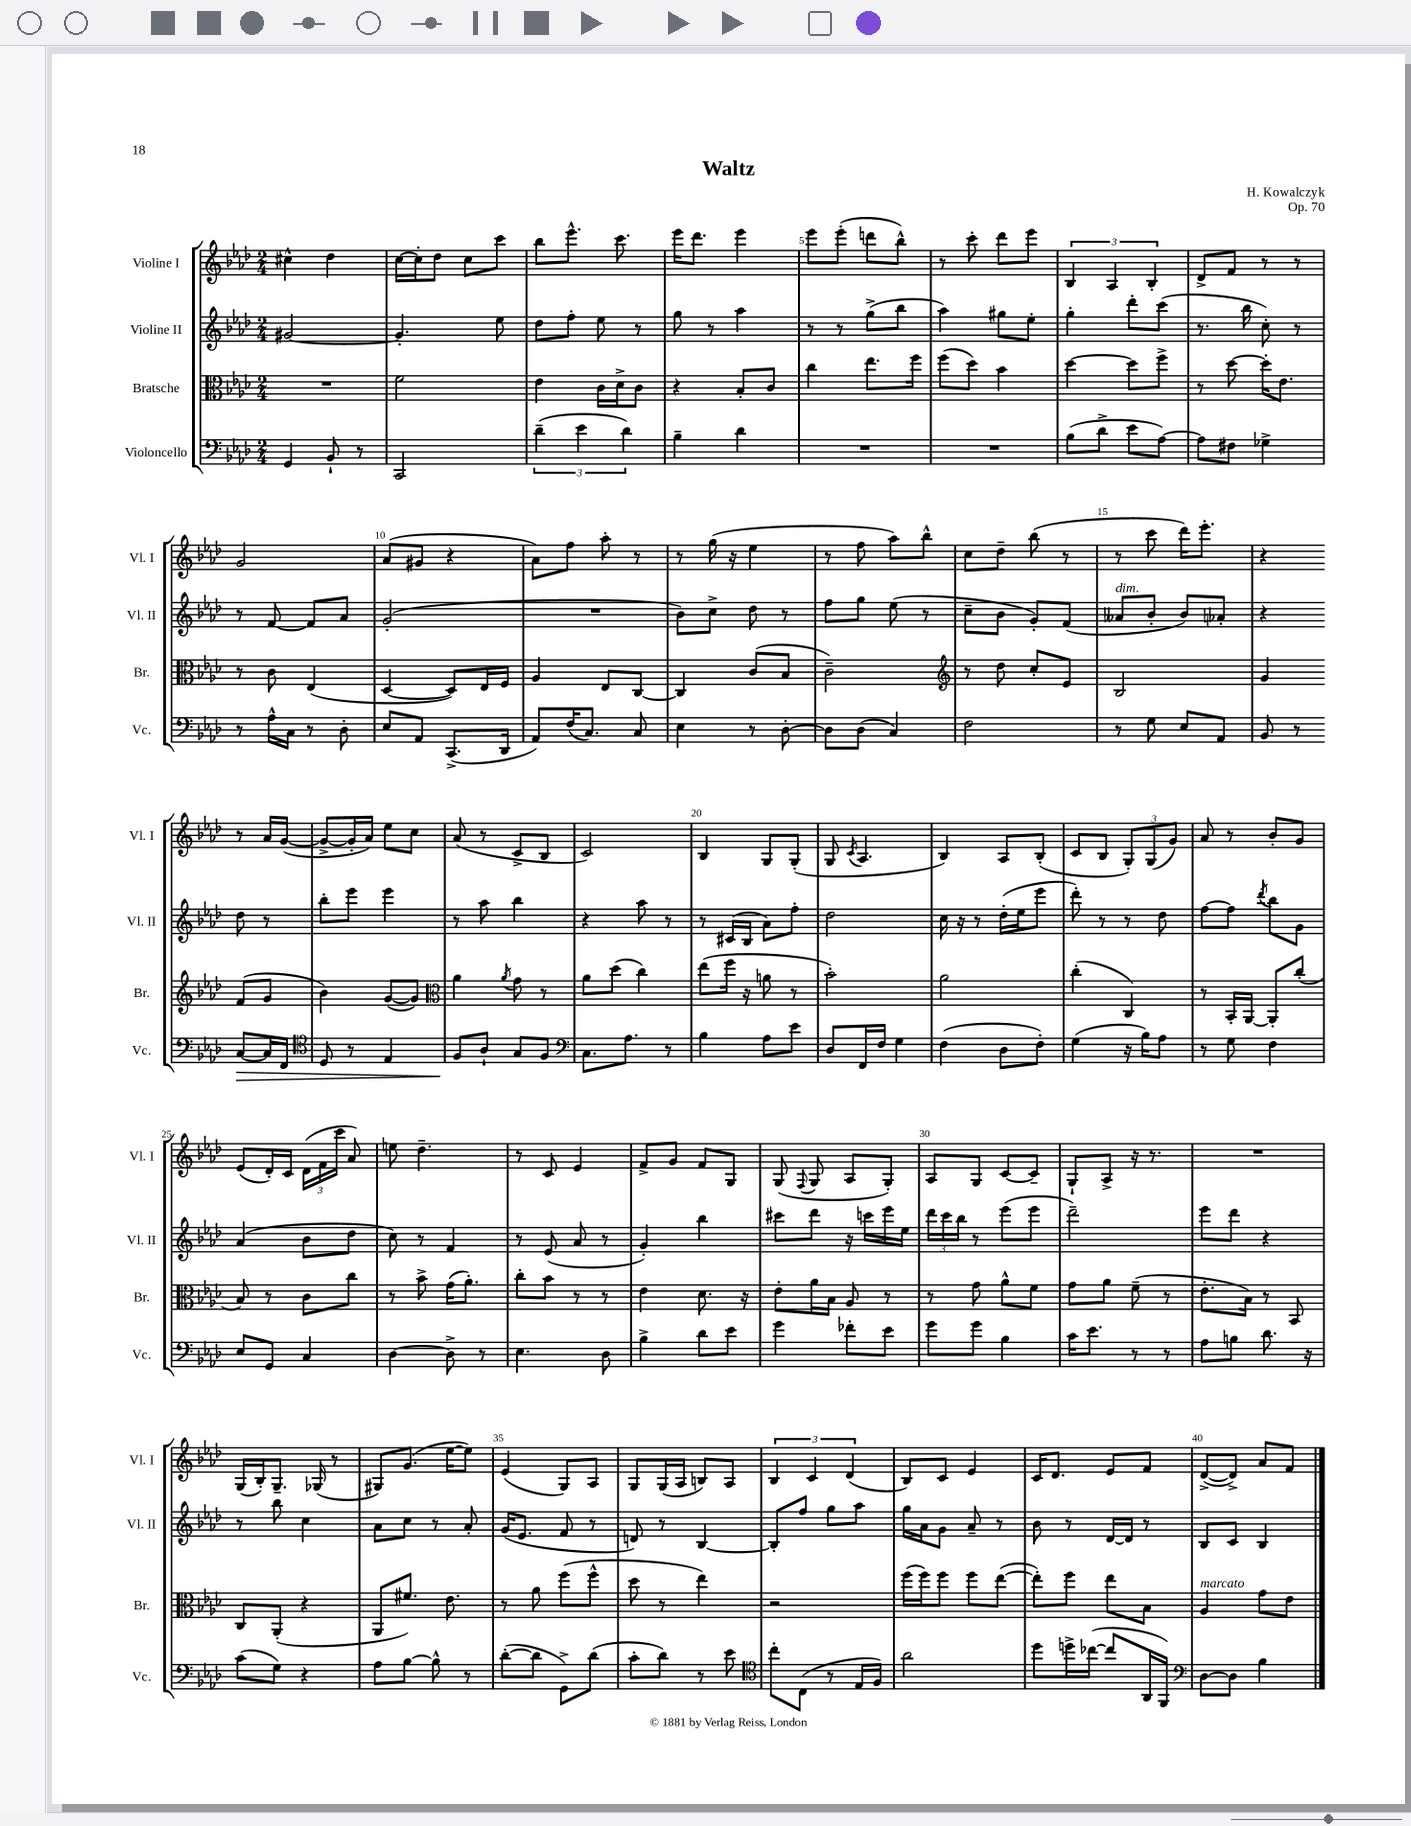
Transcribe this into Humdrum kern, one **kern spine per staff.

**kern	**kern	**kern	**kern
*staff4	*staff3	*staff2	*staff1
*clefF4	*clefC3	*clefG2	*clefG2
*k[b-e-a-d-]	*k[b-e-a-d-]	*k[b-e-a-d-]	*k[b-e-a-d-]
*M2/4	*M2/4	*M2/4	*M2/4
4GG/	2r	[2g#/	4cc#^^\
8BB-`/	.	.	4dd-\
8r	.	.	.
=	=	=	=
2CC/	2f\	4.g#'/]	[16cc\LL
.	.	.	16cc'\]J
.	.	.	8dd-\J
.	.	.	8cc\L
.	.	8ee-\	8ccc\J
=	=	=	=
(6d-~\	4e-\	8dd-\L	8bb-\L
.	.	8ff'\J	8.eee-^^\J
6e-\	.	.	.
.	16c\LL	8ee-\	.
.	16d-^\J	.	8.ccc\
6d-\)	.	.	.
.	8c\J	8r	.
=	=	=	=
4B-~\	4r	8gg\	16eee-\LK
.	.	.	8.ddd-\J
.	.	8r	.
4d-\	8B-'/L	4aa-\	4eee-\
.	8c/J	.	.
=	=	=	=
2r	4cc\	8r	8eee-\L
.	.	8r	(8eee-'\J
.	8.ee-\L	(8gg^\L	8ddd\L
.	.	8bb-\J	8bb-^^\J)
.	16ff\Jk	.	.
=	=	=	=
2r	(8ff\L	4aa-\)	8r
.	8dd-\J)	.	8ccc'\
.	4b-\	8gg#\L	8ddd-\L
.	.	8ee-'\J	8eee-\J
=	=	=	=
(8B-\L	[4dd-\	4gg'\	6B-/
8d-^\J	.	.	.
.	.	.	6A-/
8e-\L	8dd-\]L	8ddd-'\L	.
.	.	.	6B-'/
[8A-\J)	8ff^\J	(8ccc\J	.
=	=	=	=
8A-\]L	8r	8.r	8d-^/L
8F#\J	[8dd-\	.	8f/J
.	.	16bb-\	.
4G-^\	16dd-'\]LK	8cc'\)	8r
.	8.e-\J	.	.
.	.	8r	8r
=	=	=	=
8r	8r	8r	2g/
16A-^^\LL	8c\	[8f/	.
16C\JJ	.	.	.
8r	(4E-/	8f/]L	.
8D-'\	.	8a-/J	.
=	=	=	=
8E-/L	[4D-/	(2g'/	(8a-/L
8AA-/J	.	.	8g#/J
(8.CC^/L	8D-/]L)	.	4r
.	16E-/L	.	.
16DD-/Jk	16F/JJ	.	.
=	=	=	=
8AA-/L)	4A-/	2r	8a-\L)
(16F/K	.	.	8ff\J
8.C/J)	.	.	.
.	8E-/L	.	8aa-'\
8C/	[8C/J	.	8r
=	=	=	=
4E-\	4C/]	8b-\L)	8r
.	.	8cc^\J	(16gg\
.	.	.	16r
8r	(8c/L	8dd-\	4ee-\
[8D-'\	8B-/J	8r	.
=	=	=	=
8D-\]L	2c~\)	8ff\L	8r
(8D-\J	.	8gg\J	8ff\
4C/)	.	(8ee-\	8aa-\L)
.	.	8r	8bb-^^\J
=	=	=	=
*	*clefG2	*	*
2F\	8r	8cc~\L	8cc\L
.	8dd-\	8b-\J	8dd-~\J
.	8cc'/L	8g'/L)	(8bb-\
.	8e-/J	(8f/J	8r
=	=	=	=
8r	2B-/	8a--/L	8r
8G\	.	8b-'/J	8ccc\
8E-/L	.	8b-/L)	16ddd-\LK)
.	.	.	8.eee-'\J
8AA-/J	.	8a-'/J	.
=	=	=	=
8BB-/	4g/	4r	4r
8r	.	.	.
[8C/L	(8f/L	8dd-\	8r
16C/]L	8g/J	8r	16a-/LL
16FF/JJ	.	.	([16g/JJ
=	=	=	=
*clefC4	*	*	*
8D-/	4b-\)	8bb-'\L	8g^/_L
8r	.	8eee-\J	16g'/]L
.	.	.	16a-/JJ)
4E-/	([8g/L	4eee-\	8ee-\L
.	8g/]J)	.	8cc\J
=	=	=	=
*	*clefC3	*	*
8F/L	4a-\	8r	(8a-/
8A-`/J	.	8aa-\	8r
.	8qa-/	.	.
8G/L	8g\	4bb-\	8c^/L
8F/J	8r	.	8B-/J
=	=	=	=
*clefF4	*	*	*
8.C\L	8a-\L	4r	2c/)
.	(8dd-\J	.	.
8.A-\J	.	.	.
.	4cc\)	8aa-\	.
8r	.	8r	.
=	=	=	=
4B-\	(8ee-\L	8r	4B-/
.	16ff\Jk	(16c#/LL	.
.	16r	16B-/JJ	.
8A-\L	8a\	8a-\L)	8G/L
8e-\J	8r	8ff'\J	(8G'/J
=	=	=	=
8D-/L	2b-'\)	2dd-\	8G/
.	.	.	8qc/
16FF/L	.	.	4.A-/
16F/JJ	.	.	.
4G\	.	.	.
=	=	=	=
(4F\	2a-\	16cc\	4B-/)
.	.	16r	.
.	.	8r	.
8D-\L	.	(16dd-'\LL	8A-/L
.	.	16ee-\J	.
8F'\J)	.	8eee-\J	(8B-'/J
=	=	=	=
(4G\	(4cc'\	8ddd-'\)	8c/L
.	.	8r	8B-/J
16r	4C/)	8r	12G'/L)
16B-\LK)	.	.	.
.	.	.	(12G/
8A-\J	.	8dd-\	.
.	.	.	12g/J)
=	=	=	=
8r	8r	[8ff\L	8a-/
8G\	16BB-'/LL	8ff\]J	8r
.	[16AA-/JJ	.	.
.	.	8qddd-/	.
4F\	8AA-'/]L	8bb-\L	8b-'/L
.	(8cc'/J	8g\J	8g/J
=	=	=	=
8E-/L	8B-/)	(4a-/	(8e-/L
8GG/J	8r	.	16d-'/L)
.	.	.	16c/JJ
4C/	8c\L	8b-\L	(24d-\LL
.	.	.	24f\
.	.	.	24ccc\JJ
.	8cc\J	8dd-\J	8a-/)
=	=	=	=
[4D-\	8r	8cc\)	8ee\
.	8b-^\	8r	4.dd-~\
8D-^\]	(16g\LK	4f/	.
.	8.a-'\J)	.	.
8r	.	.	.
=	=	=	=
4.E-\	8cc'\L	8r	8r
.	8b-\J	(8e-/	8c/
.	8r	8a-/	4e-/
8D-\	8r	8r	.
=	=	=	=
4B-^\	4e-\	4g'/)	8f^/L
.	.	.	8g/J
8d-\L	8.d-\	4bb-\	8f/L
8e-\J	.	.	8G/J
.	16r	.	.
=	=	=	=
4g\	8e-'\L	8ccc#\L	(8G/
.	.	.	8qqF/
.	16a-\L	8ddd-\J	8G/
.	16B-\JJ	.	.
8f-'\L	8A-/	16r	8A-/L
.	.	16ccc\LL	.
8e-\J	8r	16eee-\	8G'/J)
.	.	16ee-\JJ	.
=	=	=	=
8g\L	8r	24ddd-\LL	8A-/L
.	.	24ccc\	.
.	.	24bb-\JJ	.
8g\J	8g\	8r	8G/J
4B-\	8a-^^\L	(8eee-\L	[8c/L
.	8f\J	8eee-\J	8c~/]J
=	=	=	=
16c\LK	8g\L	2ddd-~\)	8G`/L
8.e-\J	.	.	.
.	8a-\J	.	8A-^/J
8r	(8f~\	.	16r
.	.	.	8.r
8r	8r	.	.
=	=	=	=
8A-\L	8.e-'\L	8eee-\L	2r
8B\J	.	8ddd-\J	.
.	16B-\Jk)	.	.
8.d-\	8r	4r	.
.	8BB-/	.	.
16r	.	.	.
=	=	=	=
(8c\L	8C/L	8r	(16G/LL
.	.	.	16B-'/J)
8G\J)	(8AA-'/J	8bb-\	8.G~/J
4r	4r	4cc\	.
.	.	.	(16G-/
.	.	.	8r
=	=	=	=
8A-\L	8AA-/L	8a-\L	8G#/L)
[8B-\J	8.f#/J)	8cc\J	(8.g/J
8B-^^\]	.	8r	.
.	8.e-\	.	[16ee-\LK
8r	.	8a-'/	8ee-\]J)
=	=	=	=
([8d-'\L	8r	(16g/LK	(4e-/
.	.	8.e-/J	.
8d-\]J	8a-\	.	.
8GG^\L)	(8ff\L	8f/	8G/L)
(8d-\J	8ff^^\J	8r	8A-/J
=	=	=	=
8c'\L	8dd-\	8d/)	8G/L
8d-\J)	8r	8r	(16G/L
.	.	.	16A-/JJ
8r	4ee-\)	[4B-/	8B/L)
8e-\	.	.	8A-/J
=	=	=	=
*clefC4	*	*	*
8cc'\L	2r	8B-'/]L	6B-/
(8C\J	.	8ff/J	.
.	.	.	6c/
8r	.	8gg\L	.
.	.	.	(6d-/
16E-/LL	.	8aa-\J	.
16F/JJ)	.	.	.
=	=	=	=
2a-\	(16ff\LL	16gg\LL	8B-/L)
.	16ff\J)	16a-\J	.
.	8ff\J	8g\J	8c/J
.	8ff\L	8a-~/	4e-/
.	([8ee-\J	8r	.
=	=	=	=
8dd-\L	8ee-'\]L)	8b-\	16c/LK
.	.	.	8.d-/J
16dd^\L	8ff\J	8r	.
([16cc-\JJ	.	.	.
8cc-/]L	8ee-\L	[16d-/LL	8e-/L
.	.	16d-/]JJ	.
16AA-/L	8B-\J	8r	8f/J
16FF/JJ)	.	.	.
=	=	=	=
*clefF4	*	*	*
[8D-\L	4A-/	8B-/L	([8d-^/L
8D-\]J	.	8c/J	8d-^/]J)
4B-\	8g\L	4B-/	8a-/L
.	8e-\J	.	8f/J
==	==	==	==
*-	*-	*-	*-
